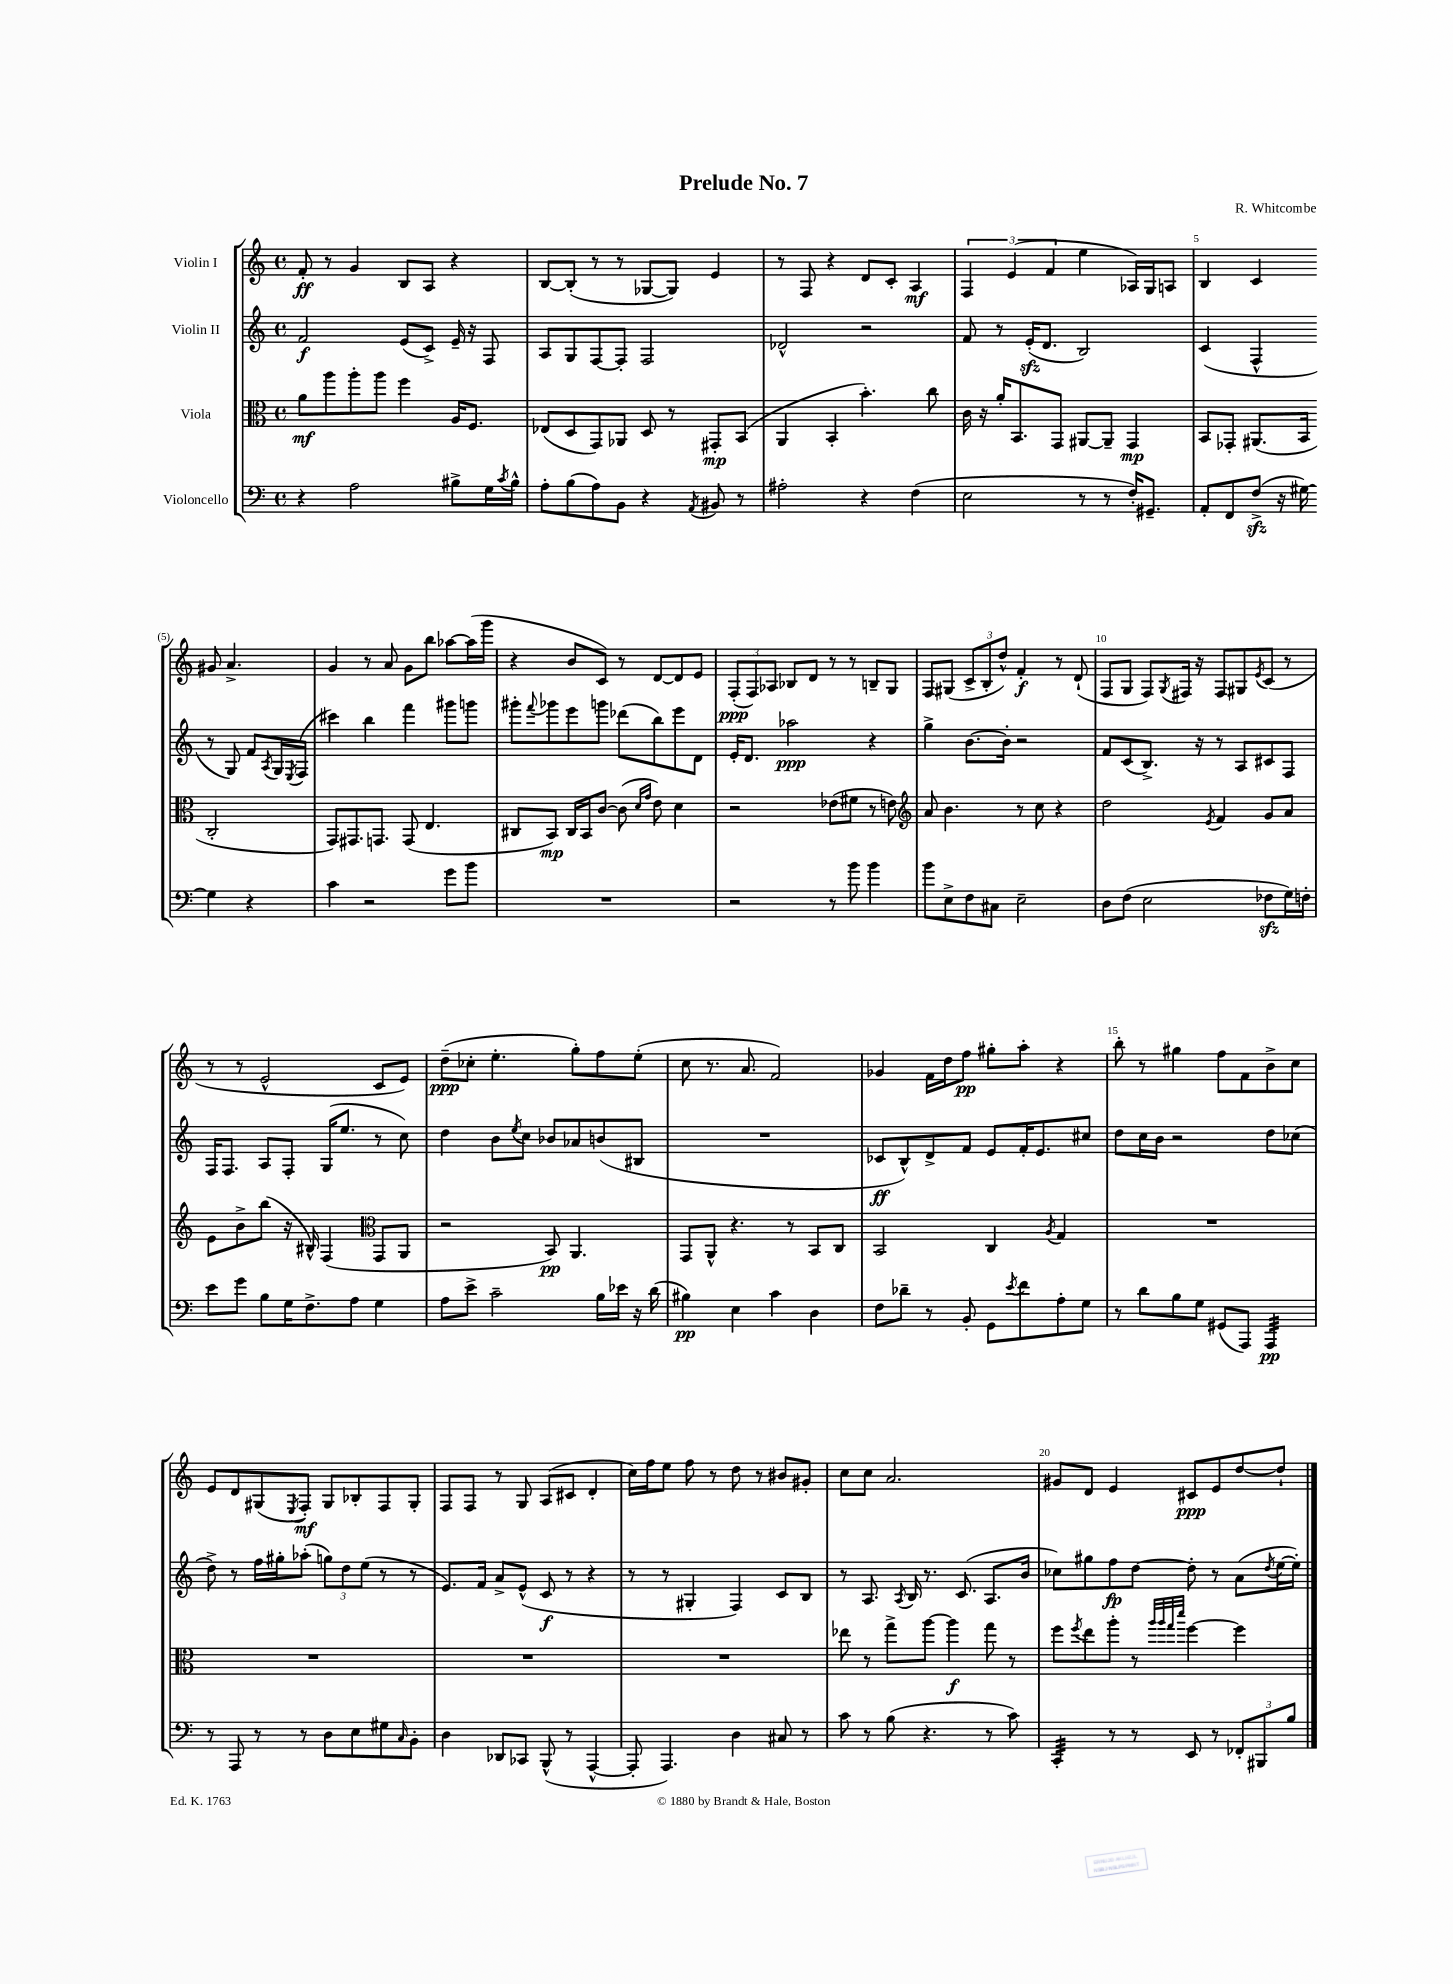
\header { title = "Prelude No. 7" composer = "R. Whitcombe" }
<<
\new StaffGroup <<
\new Staff = "s0" \with { instrumentName = "Violin I" } {
    \clef treble \key c \major \defaultTimeSignature \time 4/4
    f'8-.\ff r8 g'4 b8 a8 r4 |
    b8~ b8-.( r8 r8 ges8~ ges8) e'4 |
    r8 f8 r4 d'8 c'8-. a4\mf |
    \tuplet 3/2 { f4 e'4( f'4 } e''4 aes16) g16 a8 |
    b4 c'4 gis'8 a'4.-> |
    g'4 r8 a'8 g'8 b''8 aes''8~ aes''16( g'''16 |
    r4 b'8 c'8) r8 d'8~ d'8 e'8 |
    \tuplet 3/2 { f8-.\ppp( f8) aes8 } bes8 d'8 r8 r8 b8-- g8 |
    f8 gis8( \tuplet 3/2 { c'8-> b8-. d''8-^) } f'4-.\f r8 d'8-!( |
    f8 g8 f8) \acciaccatura { g8 } fis16 r16 fis8 gis8 \acciaccatura { e'8 } c'8( r8 |
    r8 r8 e'2-^ c'8 e'8) |
    d''8--\ppp( ces''8-. e''4.-. g''8-.) f''8 e''8-.( |
    c''8 r8. a'8. f'2) |
    ges'4 f'16 d''16 f''8\pp gis''8-. a''8-. r4 |
    b''8-. r8 gis''4 f''8 f'8 b'8-> c''8 |
    e'8 d'8 gis8( \acciaccatura { e8 } f8-.\mf) gis8 bes8-. f8 gis8-. |
    f8 f8 r8 g8 a8( cis'8 d'4-. |
    c''16) f''16 e''8 f''8 r8 d''8 r8 bis'8 gis'8-. |
    c''8 c''8 a'2. |
    gis'8 d'8 e'4 cis'8\ppp e'8 d''8~ d''8-! \bar "|." |
}
\new Staff = "s1" \with { instrumentName = "Violin II" } {
    \clef treble \key c \major \defaultTimeSignature \time 4/4
    f'2\f e'8( c'8->) e'16-- r16 f8 |
    a8 g8 f8~ f8-. f2 |
    des'2-^ r2 |
    f'8 r8 e'16-.\sfz( d'8. b2) |
    c'4( f4-^ r8 g8) f'8 \acciaccatura { a8 } g16 \acciaccatura { e8 } f16( |
    cis'''4) b''4 f'''4 gis'''8 g'''8 |
    gis'''8-. \appoggiatura { f'''8 } ges'''8 e'''8 g'''8 des'''8( b''8) e'''8 d'8 |
    e'16-. d'8. aes''2\ppp r4 |
    g''4-> b'8.~ b'16-. r2 |
    f'8 c'8( b8.->) r16 r8 a8 cis'8 f8 |
    f16 f8. a8 f8-. g16( e''8. r8 c''8) |
    d''4 b'8 \acciaccatura { e''8 } c''8 bes'8 aes'8 b'8( bis8 |
    R1 |
    ces'8\ff b8-^) d'8-> f'8 e'8 f'16-. e'8. cis''8 |
    d''8 c''16 b'16 r2 d''8 ces''8( |
    d''8->) r8 f''16 gis''16-. aes''8-.( \tuplet 3/2 { g''8) d''8 e''8( } r8 r8 |
    e'8.) f'16 a'8-> e'8-^( c'8\f r8 r4 |
    r8 r8 gis4-. f4) c'8 b8 |
    r8 a8. \acciaccatura { a8 } b16 r8. c'8.( a8. b'16 |
    ces''8) gis''8 f''8\fp d''8~ d''8-. r8 a'8( \acciaccatura { d''8 } e''16~ e''16-.) \bar "|." |
}
\new Staff = "s2" \with { instrumentName = "Viola" } {
    \clef alto \key c \major \defaultTimeSignature \time 4/4
    a'8\mf a''8 a''8-. a''8 f''4 a16 f8. |
    ees8( d8 g,8) aes,8 d8 r8 gis,8-.\mp b,8( |
    a,4 b,4-. b'4.-.) c''8 |
    c'16 r16 a'16-. b,8. g,8 ais,8~ ais,8-- g,4\mp |
    b,8 ges,8-. ais,8.( b,16 c2-. |
    g,8) gis,8. g,8. g,8( e4. |
    cis8 b,8\mp) cis16 b,16 c'8~ c'8( \grace { d'16 g'16 } e'8) d'4 |
    r2 ees'8( fis'8 r8 e'8) |
    \clef treble a'8 b'4. r8 c''8 r4 |
    d''2 \acciaccatura { e'8 } f'4 g'8 a'8 |
    e'8 b'8-> b''8( r16 bis16-^) f4( \clef alto g,8 a,8 |
    r2 b,8\pp) a,4. |
    g,8 a,8-^ r4. r8 b,8 c8 |
    b,2 c4 \acciaccatura { a8 } g4 |
    R1 |
    R1 |
    R1 |
    R1 |
    ees''8 r8 g''8-> a''8~ a''4\f g''8 r8 |
    f''8 \acciaccatura { f''8 } e''8 a''8-. r8 \grace { a''32 a''32 g''32 d'''32 } f''4~ f''4 \bar "|." |
}
\new Staff = "s3" \with { instrumentName = "Violoncello" } {
    \clef bass \key c \major \defaultTimeSignature \time 4/4
    r4 a2 bis8-> g16 \acciaccatura { c'8 } bis16-^ |
    a8-. b8( a8) b,8 r4 \acciaccatura { a,8 } bis,8 r8 |
    ais2-. r4 f4( |
    e2 r8 r8 f16-.) gis,8.-- |
    a,8-. f,8 f8->\sfz( r16 gis16~) gis4 r4 |
    c'4 r2 g'8 b'8 |
    R1 |
    r2 r8 b'8 b'4 |
    b'8 e8-> f8 cis8 e2-- |
    d8 f8( e2 fes8\sfz g16) f16-. |
    e'8 g'8 b8 g16 f8.-> a8 g4 |
    a8 e'8-> c'2-- b16 ees'16 r16 d'16( |
    bis4\pp) e4 c'4 d4 |
    f8 des'8-- r8 b,8-. g,8 \acciaccatura { e'8 } f'8 a8-. g8 |
    r8 d'8 b8 g8 gis,8( a,,8) a,,4:32\pp |
    r8 a,,8 r8 r8 d8 e8 gis8 \grace { c16 } b,8-. |
    d4 des,8 ces,8 b,,8-^( r8 a,,4~-^ |
    a,,8-. a,,4.) d4 cis8 r8 |
    c'8 r8 b8( r4. r8 c'8) |
    c,4:32-. r8 r8 e,8 r8 \tuplet 3/2 { fes,8-. bis,,8 b8 } \bar "|." |
}
>>
>>
\layout { \context { \Score \override BarNumber.break-visibility = ##(#f #t #t) barNumberVisibility = #(every-nth-bar-number-visible 5) } }
